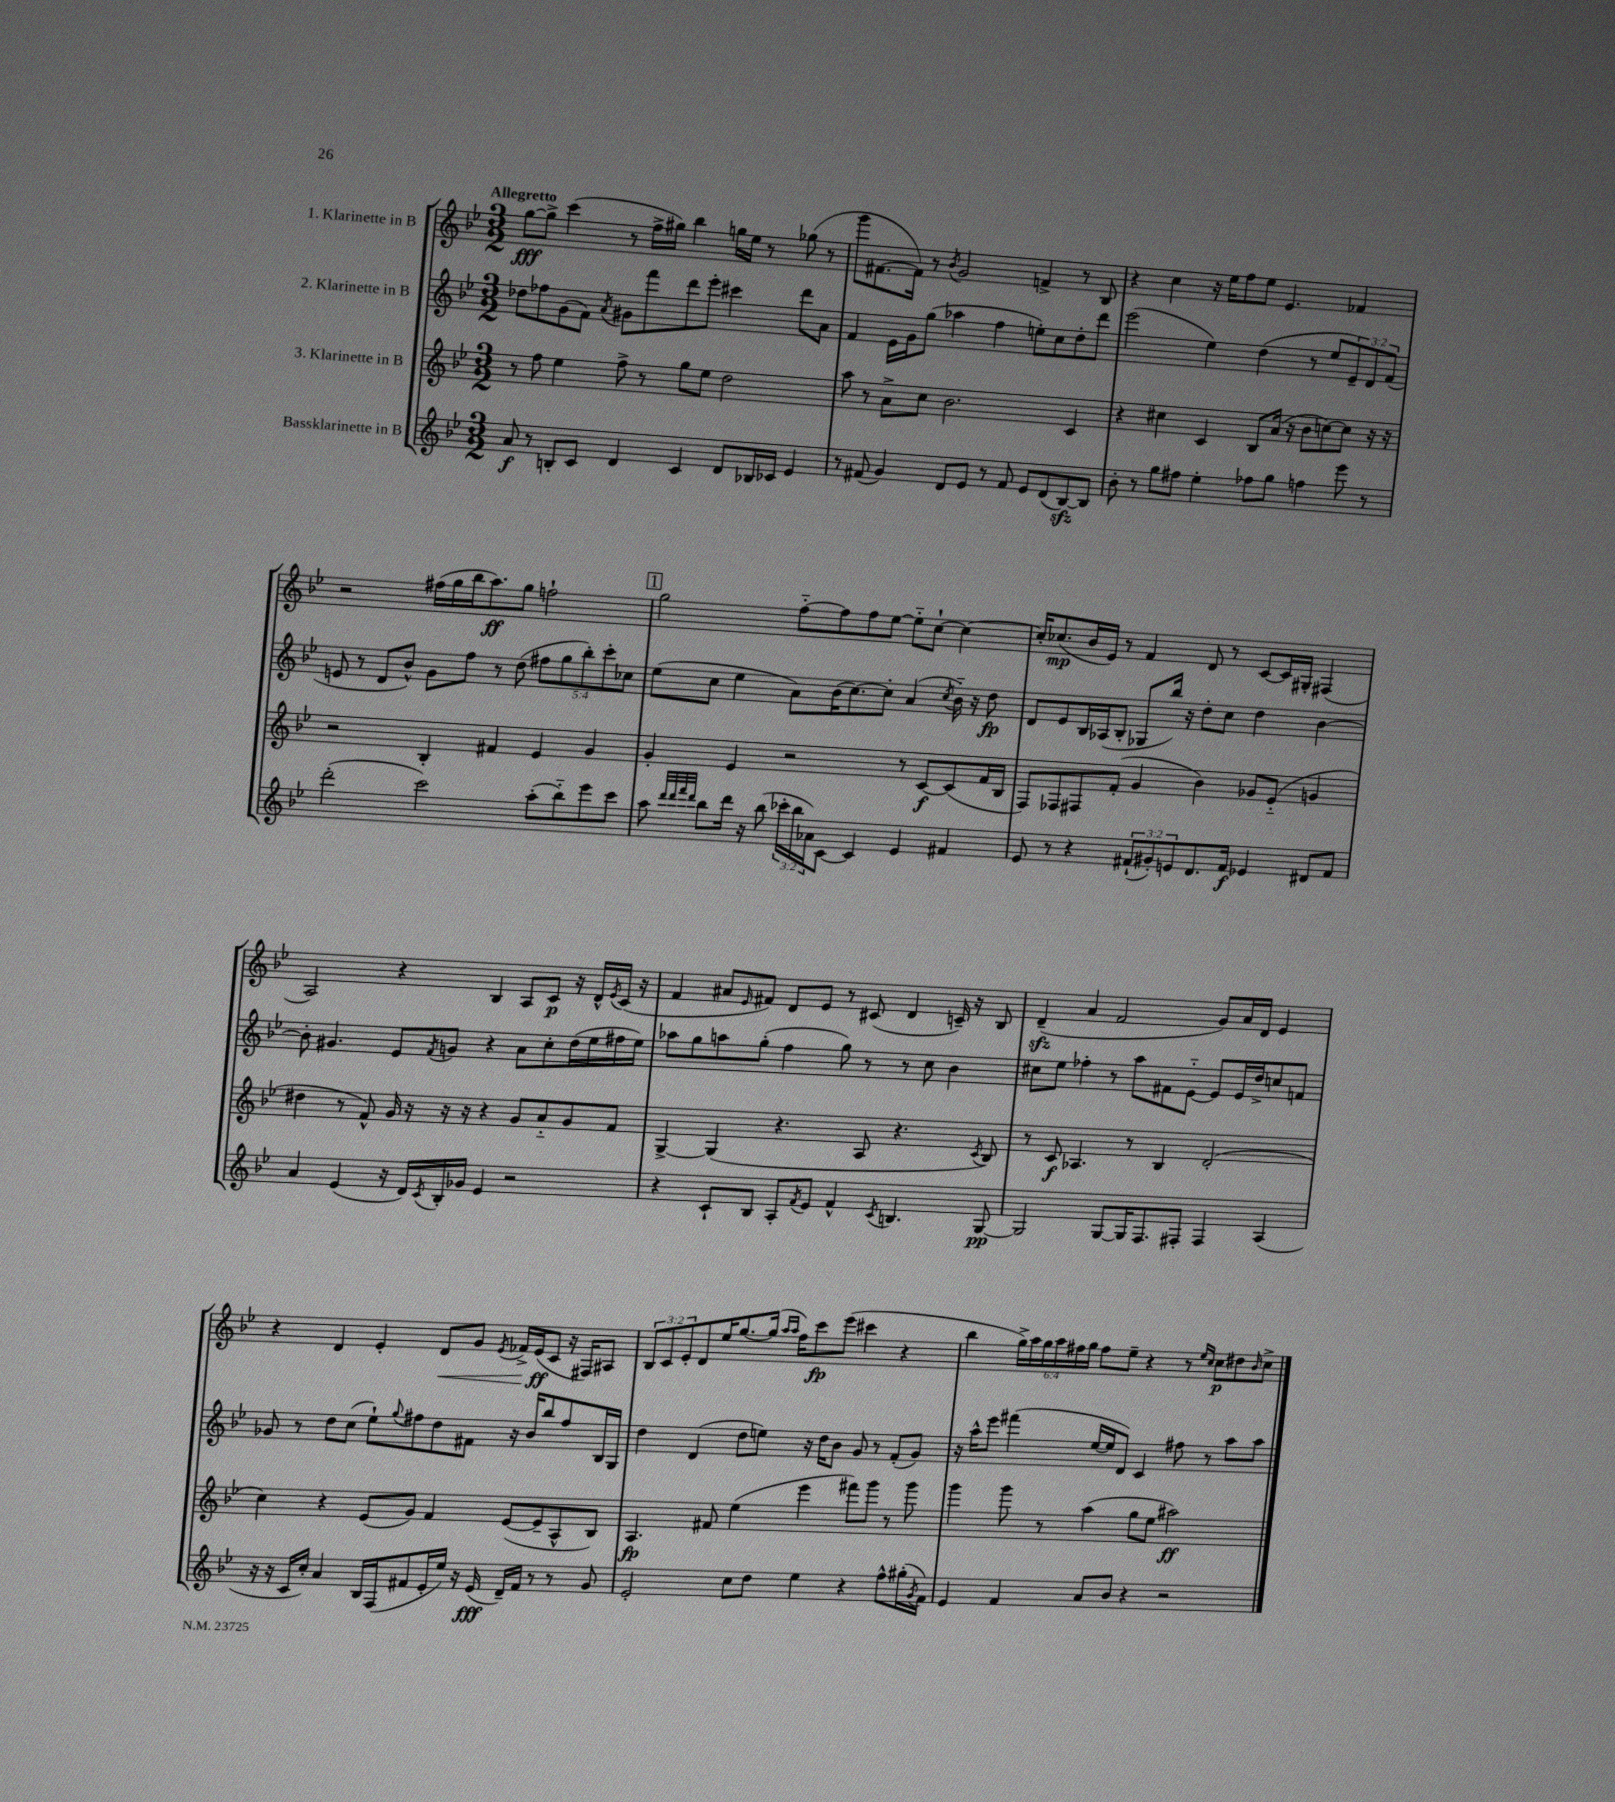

**kern	**kern	**kern	**kern
*staff4	*staff3	*staff2	*staff1
*clefG2	*clefG2	*clefG2	*clefG2
*k[b-e-]	*k[b-e-]	*k[b-e-]	*k[b-e-]
*M3/2	*M3/2	*M3/2	*M3/2
8a/	8r	8dd-\L	[8gg\L
8r	8ff\	8ff-\	8gg^\]J
8B'/L	4ee-\	(8g\	(4ccc\
8c/J	.	8f\J)	.
.	.	8qa/	.
4d/	8ff^\	8g#\L	8r
.	8r	8fff\	16ff^\LL
.	.	.	16gg#\JJ)
4c/	8gg\L	8ddd\	4bb-\
.	8ee-\J	8eee-'\J	.
8d/L	2dd\	4ccc#\	16gg\LL
.	.	.	16ee-\JJ
16B-/L	.	.	8r
16c-/JJ	.	.	.
4e-/	.	8ddd\L	(8gg-\
.	.	8a\J	8r
=	=	=	=
8r	8aa\	4f/	8ggg\L
(8f#/	8r	.	[8.f#\
4g/)	8a^\L	16e-\LL	.
.	.	16g\J	16f#\]Jk)
.	8cc\J	(8gg\J	8r
.	.	.	8qb-/
8d/L	2.b-\	4aa-\	2g/
8e-/J	.	.	.
8r	.	4ff\	.
8f#/	.	.	.
8e-/L	.	8ee'\L)	4f^/
(8d/	.	8cc\	.
[8B-/)	4c/	8dd'\	8r
8B-/]J	.	8ddd\J	8B-/
=	=	=	=
8b-'\	4r	(2eee-\	4r
8r	.	.	.
8gg\L	4cc#\	.	4cc\
8ff#\J	.	.	.
4ee-'\	4c/	4ee-\)	16r
.	.	.	16ee-\LK
.	.	.	8ff\
8ff-\L	8B-/L	(4dd\	8ee-\J
8gg\J	(16a/Jk	.	4.e-/
.	16r	.	.
4ff\	8b-\L	8r	.
.	[8cc\)	8ee-/L	.
8eee-\	8cc\]J	12e-~/)	4f-/
.	.	12d/	.
8r	16r	.	.
.	.	(12f/J	.
.	16r	.	.
=	=	=	=
(2ddd'\	2r	8e/	2r
.	.	8r	.
.	.	8d/L	.
.	.	8b-^^/J)	.
2ccc\)	4B-'/	8g\L	(16ff#\LL
.	.	.	16gg\
.	.	8ff\J	16bb-\J
.	.	.	8.aa\)
.	4f#/	8r	.
.	.	(8dd\	8gg\J
(8aa'\L	4e-/	10ff#\L	2ff`\
.	.	10gg\	.
8bb-'~\)	.	.	.
.	.	10bb-'\)	.
8eee-\	4g/	.	.
.	.	10ccc'\	.
8ccc\J	.	.	.
.	.	10cc-\J	.
=	=	=	=
8aa\	4g'/	(8ee-\L	2gg\
32qqddd/LLL	.	.	.
32qqddd/	.	.	.
32qqfff/	.	.	.
32qqddd/JJJ	.	.	.
8bb-\L	.	8cc\J	.
16ddd\Jk	4e-/	4ee-\	.
16r	.	.	.
(8bb-\	.	.	.
24ccc-'\LL	2r	8a\L)	[8ff'~\L
24bb-\	.	.	.
24a-\J)	.	.	.
[8c\J	.	(16b-\K	8ff\]
.	.	[8.cc\)	.
4c/]	.	.	8ff\
.	.	8cc'\]J	[8ee-\J
4e-/	8r	(4a/	8ee-'~\]L
.	[8c/L	.	[8cc`\J
.	.	8qcc/	.
4f#/	(8c/]	16b-'~\)	4cc\_
.	.	16r	.
.	16f/L	8dd\	.
.	16B-/JJ	.	.
=	=	=	=
8e-/	8F/L)	8d/L	16cc'/]LK
.	.	.	(8.cc-/
8r	8F-/	8e-/	.
4r	8F#/	16B-/L	16b-/L
.	.	(16A-/J	16e-/JJ)
.	(8f'/J	8B-'/J	8r
(12f#`/L	4g/	8G-/L	4f/
12g#'/)	.	.	.
.	.	16bb-/Jk)	.
12e/	.	.	.
.	.	16r	.
8.d/	4b-\)	8dd'\L	8d/
.	.	8cc\J	8r
16f#/Jk	.	.	.
4e-/	8g-/L	4dd\	[8c/L
.	(8e-'~/J	.	16c/]L
.	.	.	16G#'/JJ
8d#/L	4g/	[4b-\	(4F#/
8f#/J	.	.	.
=	=	=	=
4a/	4dd#\	8b-'\]	2A/)
.	.	4.g#/	.
(4e-/	8r	.	.
.	8f^^/)	.	.
16r	16g/	8e-/L	4r
16d/LL)	16r	.	.
8qc/	.	8qf/	.
16B-'/	16r	8g/J	.
16g-/JJ	16r	.	.
4e-/	4r	4r	4B-/
2r	8g/L	8a\L	8A/L
.	8a'~/	8cc'\	8c/J
.	8g/	(16dd\L	16r
.	.	16ee-\	16d^^/LL
.	.	.	8qe-/
.	8f/J	16ff#\	(16c/JJ
.	.	16ee-\JJ)	16r
=	=	=	=
4r	[4G^/	8aa-\L	4f/
.	.	8gg\	.
8c`/L	(4G/]	8aa\	8a#/L
.	.	.	16qqe-/
8B-/J	.	(8gg'\J	8f#/J)
8A'/L	4.r	4ff\	8d/L
8qf/	.	.	.
8e-/J	.	.	8e-/J
4f^^/	.	8gg\)	8r
.	8A/	8r	(8c#/
8qc/	.	.	.
4.B/	4.r	8r	4d/
.	.	8cc\	.
.	.	4b-\	16c~/)
.	.	.	16r
.	8qc/	.	.
[8G/	8B-/)	.	8B-/
=	=	=	=
2G/]	8r	8cc#\L	(4d~/
.	8c/	8ee-\J	.
.	4.A-/	4ff-'\	4a/
[8G/L	.	8r	2f/
16G/]K	8r	8aa\L	.
8.F/	.	.	.
.	4B-/	8f#\	.
8F#'/J	.	[8e-'~\J	.
4F#/	(2d'/	8e-/]L	8g/L)
.	.	16e-/L	16a/L
.	.	16dd^/J	16d/JJ
(4A/	.	8cc/	4e-/
.	.	8f/J	.
=	=	=	=
16r	4cc\)	8g-/	4r
16r	.	.	.
16c/LL	.	8r	.
16cc'/JJ)	.	.	.
4a/	4r	8dd\L	4d/
.	.	(8cc\J	.
16B-/LL	(8e-/L	8ee-`\L)	4e-'/
(16F/J	.	.	.
.	.	8qqgg/	.
8f#/	8g/J)	8ff#\	.
16e-'/L	4f/	8dd\	8d/L
16ee-/JJ)	.	.	.
16r	.	8f#\J	8g/J
(16e-/	.	.	.
.	.	.	8qe-/
16d~/LL)	([8e-/L	16r	16f-^/LL
16f#/JJ	.	16b-/LK	(16e-/J
8r	8e-~/]	8bb-/	8c/J
8r	8A^^/	8ff#/	16r
.	.	.	16F#/LK)
8g/	8B-/J)	16B-/L	8A#/J
.	.	16G/JJ	.
=	=	=	=
2e-'/	4.A/	4dd\	12B-/L
.	.	.	12c/
.	.	.	12e-'/
.	.	(4d/	8d/
.	8f#/	.	16ee-/K
.	.	.	[8.gg/
8cc\L	(4ee-\	8dd\L	.
8dd\J	.	8ee\J)	(16gg/]Jk
.	.	.	16qqaa/LL
.	.	.	16qqaa/JJ
.	.	.	16ff\LK)
4ee-\	4eee-\	16r	8ccc\
.	.	16dd\LK	.
.	.	8b-\J	(8eee-\J
4r	8fff#\L)	8g/	4ccc#\
.	8ggg\J	8r	.
8ff^^\L	8r	(8f'/L	4r
(16gg#'\L	8ggg\	8g/J)	.
8qg/	.	.	.
16f\JJ)	.	.	.
=	=	=	=
4e-/	4ggg\	16r	4bb-\
.	.	16aa^^\LK	.
.	.	8eee-\J	.
4f/	8ggg\	(4fff#\	24gg^\LL)
.	.	.	24aa\
.	.	.	24gg\
.	8r	.	24aa\
.	.	.	24ff#\
.	.	.	24gg\JJ
8a/L	(4aa\	[16ee-/LL	8ff#\L
.	.	16ee-/]J	.
8b-/J	.	8d/J)	8ee-~\J
4r	8gg\L	4c/	4r
.	8ee-\J	.	.
2r	2aa#\)	8ff#\	8r
.	.	.	16qqee-/LL
.	.	.	16qqcc/JJ
.	.	8r	8cc\L
.	.	8aa\L	8dd#\
.	.	.	16qqb-/
.	.	8aa\J	8cc^\J
==	==	==	==
*-	*-	*-	*-
